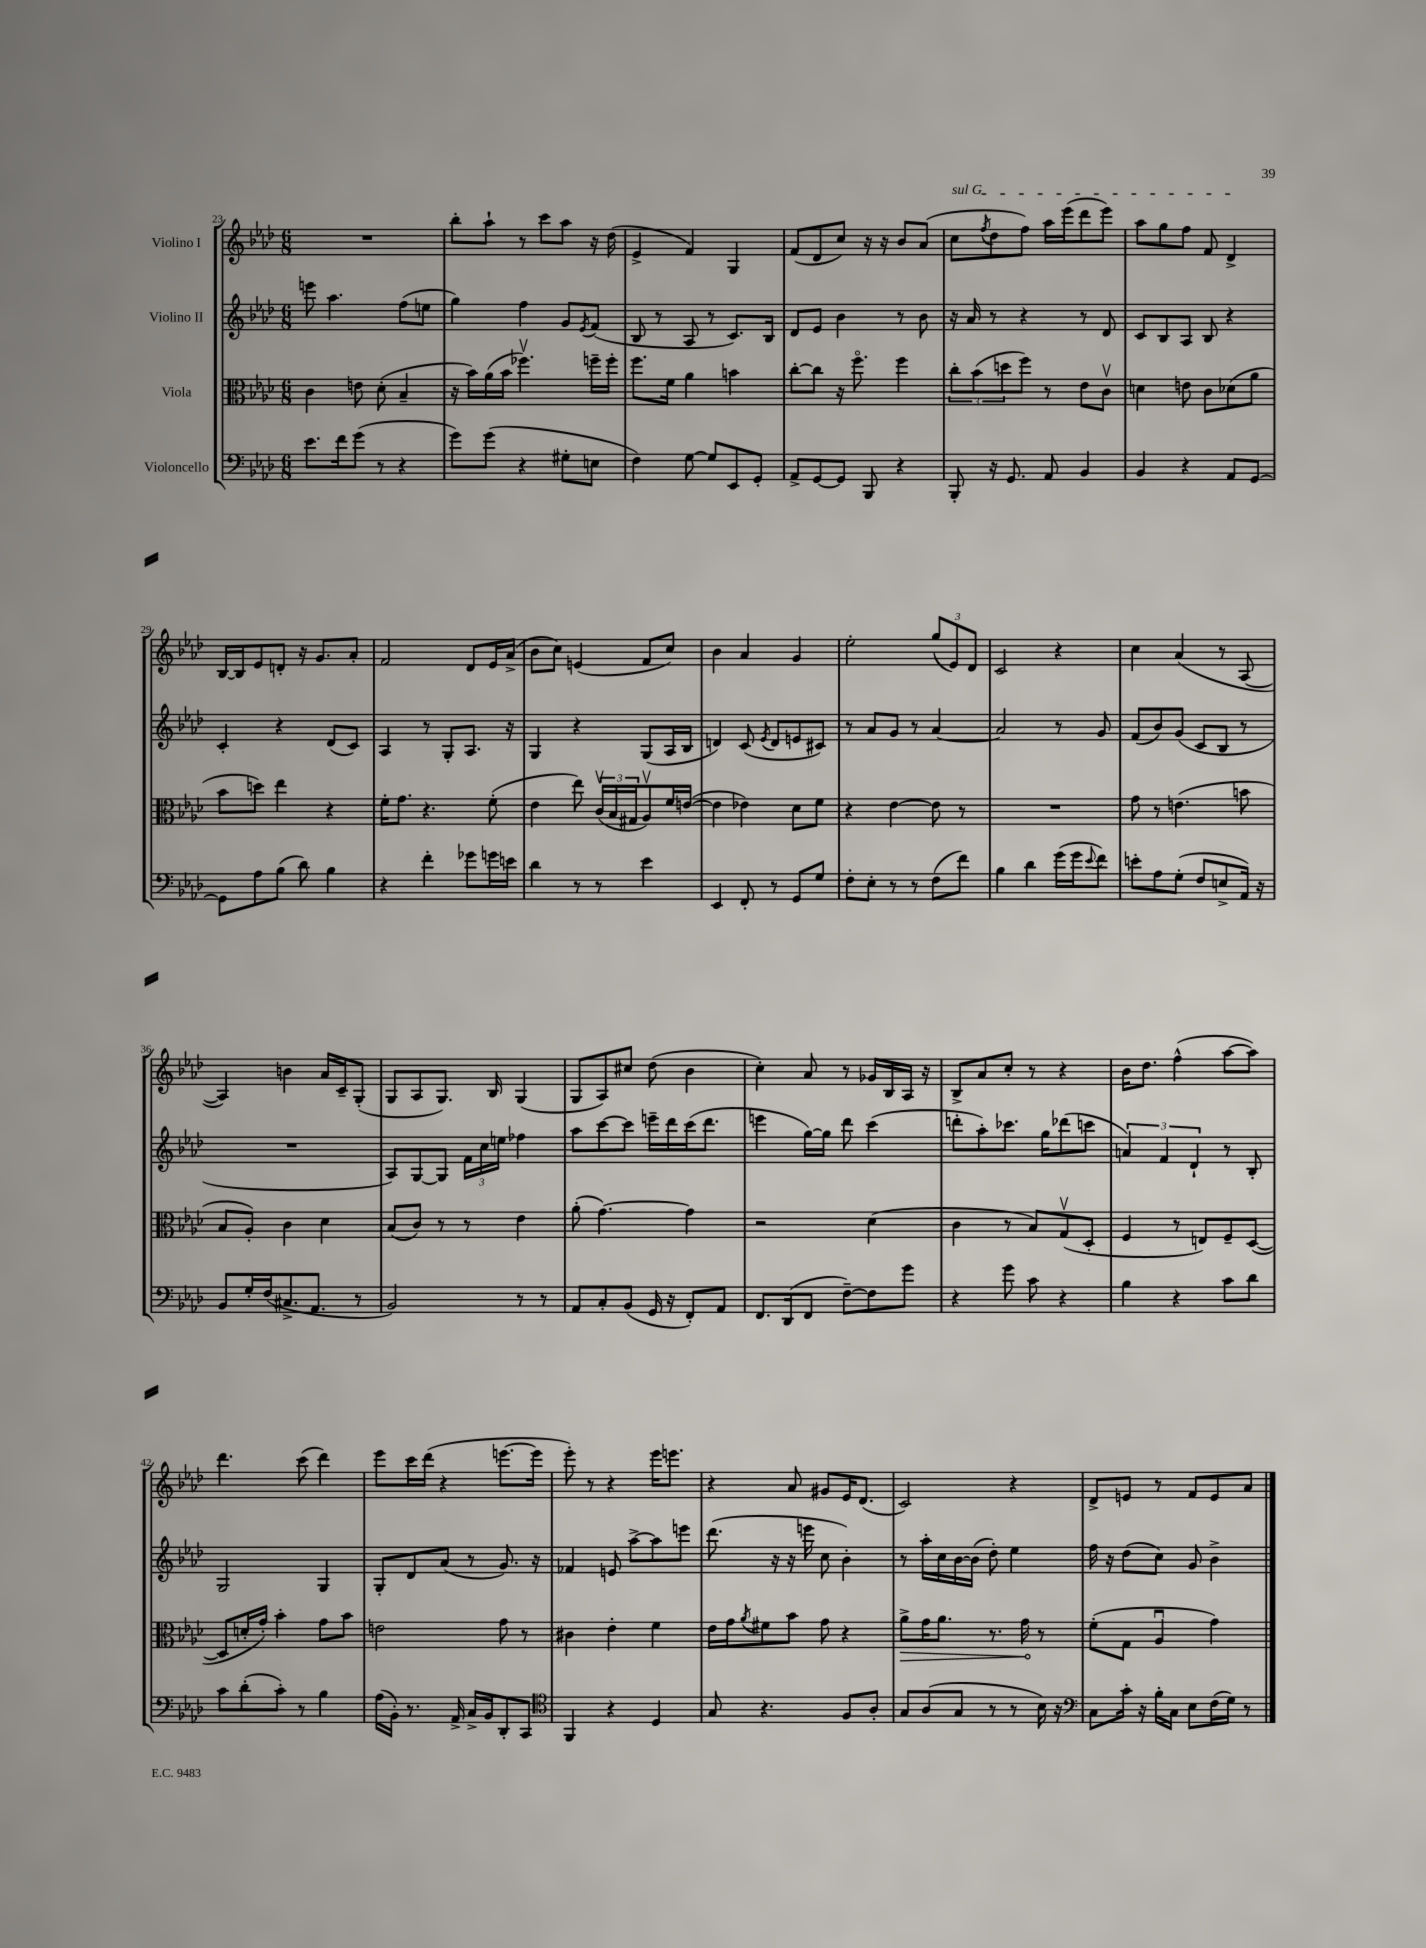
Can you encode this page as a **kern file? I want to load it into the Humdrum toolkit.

**kern	**kern	**dynam	**kern	**kern
*part4	*part3	*part3	*part2	*part1
*staff4	*staff3	*staff3	*staff2	*staff1
*I"Violoncello	*I"Viola	*	*I"Violino II	*I"Violino I
*clefF4	*clefC3	*	*clefG2	*clefG2
*k[b-e-a-d-]	*k[b-e-a-d-]	*	*k[b-e-a-d-]	*k[b-e-a-d-]
*M6/8	*M6/8	*	*M6/8	*M6/8
=23	=23	=23	=23	=23
8.e-\L	4c\	.	8eeen\	2.r
.	.	.	4.aa-\	.
16f\k	.	.	.	.
(8g\J	8en\	.	.	.
8r	(8d-'\	.	.	.
4r	4B-~/	.	(8ff\L	.
.	.	.	8een\J	.
=24	=24	=24	=24	=24
8g\L)	16r	.	4gg\)	8bb-'\L
.	16b-\LL)	.	.	.
(8g\J	(16a-\	.	.	8aa-`\J
.	16b-\JJ	.	.	.
4r	4.ff-Xv\)	.	4ff\	8r
.	.	.	.	8ccc\L
8G#X'\L	.	.	8g/L	8aa-\J
.	.	.	8qe-/	.
8En\J	16ffn~\LL	.	(8f/J	16r
.	16ff'\JJ	.	.	(16dd-\
=25	=25	=25	=25	=25
4F\)	8.ff\L	.	8B-/	4e-^/
.	.	.	8r	.
.	16f\Jk	.	.	.
[8G\	4a-\	.	8A-/	4f/)
8G/L]	.	.	8r	.
8EE-/	4bn\	.	8.c/L)	4G/
8GG'/J	.	.	.	.
.	.	.	16B-/Jk	.
=26	=26	=26	=26	=26
8AA-^/L	[8cc'\L	.	8d-/L	(8f/L
[8GG/	8cc\J]	.	8e-/J	8d-/
8GG/J]	16r	.	4b-\	8cc/J)
.	8.ff\	.	.	.
8BBB-/	.	.	.	16r
.	.	.	.	16r
4r	4ff\	.	8r	8b-/L
.	.	.	8b-\	(8a-/J
=27	=27	=27	=27	=27
!	!	!	!	!LO:TX:a:i:t=sul G
8BBB-'/	12cc'\L	.	16r	8cc\L
.	.	.	16a-/	.
.	(12b-\	.	.	.
.	.	.	.	8qff/
16r	.	.	8r	8dd-\
.	12ddn\	.	.	.
8.GG/	.	.	.	.
.	8ff\J)	.	4r	8ff\J)
8AA-/	8r	.	.	16aa-\LL
.	.	.	.	(16eee-\J
4BB-/	8e-\L	.	8r	8ddd-\
.	8cv\J	.	8d-/	8eee-\J)
=28	=28	=28	=28	=28
4BB-/	4dn\	.	8c/L	8aa-\L
.	.	.	8B-/	8gg\
4r	8en\	.	8A-/J	8ff\J
.	8c\L	.	8B-/	8f/
8AA-/L	(8d-X\	.	4r	4d-^/
[8GG/J	8a-\J	.	.	.
!!LO:LB:g=z
=29	=29	=29	=29	=29
8GG\L]	8b-\L	.	4c'/	[16B-/LL
.	.	.	.	16B-/J]
8A-\	8ddn\J)	.	.	8e-/
(8B-\J	4ee-\	.	4r	8dn'/J
8d-\)	.	.	.	16r
.	.	.	.	8.g/L
4B-\	4r	.	(8d-/L	.
.	.	.	8c/J)	8a-'/J
=30	=30	=30	=30	=30
4r	16f'\KL	.	4A-/	2f/
.	8.g\J	.	.	.
4f'\	4.r	.	8r	.
.	.	.	8G'/L	.
8g-X\L	.	.	8.A-/J	8d-/L
16gn\L	(8f'\	.	.	16e-/L
16en\JJ	.	.	16r	(16a-^/JJ
=31	=31	=31	=31	=31
4d-\	4e-\	.	4G/	8b-\L
.	.	.	.	8cc\J)
8r	8ee-\)	.	4r	(4en/
8r	(24cv/LL	.	.	.
.	24B-/	.	.	.
.	24G#X/J	.	.	.
4e-\	8A-v/)	.	(8G/L	8f/L
.	16f/L	.	16A-/L	8cc/J)
.	([16en/JJ	.	16B-/JJ	.
=32	=32	=32	=32	=32
4EE-/	4e\]	.	4dn/)	4b-\
8FF'/	4e-X\)	.	(8c/	4a-/
.	.	.	8qe-/	.
8r	.	.	8d/L	.
8GG/L	8d-\L	.	8en/	4g/
8G/J	8f\J	.	8c#X/J)	.
=33	=33	=33	=33	=33
8F'\L	4r	.	8r	2ee-'\
8E-'\J	.	.	8a-/L	.
8r	[4e-\	.	8g/J	.
8r	.	.	8r	.
(8F\L	8e-\]	.	[4a-/	(12gg/L
.	.	.	.	12e-/)
8f\J)	8r	.	.	.
.	.	.	.	12d-/J
=34	=34	=34	=34	=34
4B-\	2.r	.	2a-/]	2c/
4d-\	.	.	.	.
(16g\LL	.	.	8r	4r
16g\J	.	.	.	.
8qqe-/	.	.	.	.
8f\J)	.	.	8g/	.
=35	=35	=35	=35	=35
8en'\L	8g\	.	(8f/L	4cc\
8A-\	8r	.	8b-/)	.
(8G'\J	(4.en\	.	(8g/J	(4a-/
8F/L	.	.	8c/L	.
8En^/	.	.	8B-/J	8r
16AA-/Jk)	8bn\	.	8r	[8A-/
16r	.	.	.	.
!!LO:LB:g=z
=36	=36	=36	=36	=36
8BB-/L	8B-/L	.	2.r	4A-/])
16G'/L	8A-'/J)	.	.	.
(16F/J	.	.	.	.
8.C#X^/	4c\	.	.	4bn\
8.AA-/J	.	.	.	.
.	4d-\	.	.	16a-/LL
.	.	.	.	16c~/J
8r	.	.	.	(8G'/J
=37	=37	=37	=37	=37
2BB-/)	(8B-/L	.	8A-/L)	8G/L
.	8c/J)	.	[8G/	8A-/
.	8r	.	8G/J]	8.G/J)
.	8r	.	24f\LL	.
.	.	.	24cc\	.
.	.	.	.	16B-/
.	.	.	24een\JJ	.
8r	4e-\	.	4ff-X\	(4G/
8r	.	.	.	.
=38	=38	=38	=38	=38
8AA-/L	(8a-'\	.	8aa-\L	8G/L
8C'/	[4.g\)	.	[8ccc\	8A-/)
(8BB-/J	.	.	8ccc\J]	8cc#X/J
16GG/	.	.	16eeen~\LL	(8dd-\
16r	.	.	16ddd-\	.
8FF'/L)	4g\]	.	(16ccc\J	4b-\
.	.	.	8.ddd-\J	.
8AA-/J	.	.	.	.
=39	=39	=39	=39	=39
8.FF/L	2r	.	4eeen\	4cc'\)
(16DD-/k	.	.	.	.
8FF/J	.	.	[16gg\LL)	8a-/
.	.	.	16gg\JJ]	.
[8F~\L)	.	.	8ddd-\	8r
8F\]	(4d-\	.	(4ccc\	16g-X/LL
.	.	.	.	16B-/
8g\J	.	.	.	16A-/JJ
.	.	.	.	16r
=40	=40	=40	=40	=40
4r	4c\	.	8dddn'\L	8B-^/L
.	.	.	8aa-'\)	8a-/
8g\	8r	.	8.ccc-X\J	8cc'/J
8c\	8B-/L)	.	.	8r
.	.	.	16gg\KL	.
4r	(8Gv/	.	(8ddd-X\	4r
.	8D-'/J	.	8cccn\J	.
=41	=41	=41	=41	=41
4B-\	4F/	.	6an/)	16b-\KL
.	.	.	.	8.dd-\J
.	.	.	6f/	.
4r	8r	.	.	(4ff^^\
.	.	.	6d-`/	.
.	8En/L)	.	.	.
8c\L	8F~/	.	8r	[8aa-\L
8d-\J	([8D-/J	.	8B-'/	8aa-\J])
!!LO:LB:g=z
=42	=42	=42	=42	=42
8c\L	8D-/L]	.	2G/	4.ddd-\
(8d-'\	16dn'/L	.	.	.
.	16g'/JJ)	.	.	.
8c'\J)	4b-'\	.	.	.
8r	.	.	.	(8ccc\
4B-\	8g\L	.	4G/	4ddd-\)
.	8b-\J	.	.	.
=43	=43	=43	=43	=43
(16A-\LL	2en\	.	8G'/L	8eee-\L
16BB-'\JJ)	.	.	.	.
8.r	.	.	8d-/	16ccc\L
.	.	.	.	(16ddd-\JJ
.	.	.	(8a-/J	4r
16AA-^/	.	.	.	.
16C^/LL	.	.	8r	.
16BB-/J	.	.	.	.
8DD-'/	8g\	.	8.g/)	[8.eeen\L
8CC/J	8r	.	.	.
.	.	.	16r	16eee\Jk]
=44	=44	=44	=44	=44
*clefC4	*	*	*	*
4FF/	4c#X\	.	4f-X/	8eee-'\)
.	.	.	.	8r
4r	4e-'\	.	8en/	4r
.	.	.	[8aa-^\L	.
4D-/	4f\	.	8aa-\]	16eee-\KL
.	.	.	.	8.eeen\J
.	.	.	8eeen\J	.
=45	=45	=45	=45	=45
8G/	16e-\LL	.	(8.ddd-\	4r
.	16g\J	.	.	.
.	8qa-/	.	.	.
4.r	8f#X\	.	.	.
.	.	.	16r	.
.	8b-\J	.	16r	8a-/
.	.	.	16eeen\	.
.	8g\	.	8cc\	8g#X/L
8F/L	4r	.	4b-'\)	16e-/K
.	.	.	.	(8.d-/J
8A-'/J	.	.	.	.
=46	=46	=46	=46	=46
!	!	!LO:HP:b	!	!
8G/L	8a-^\L	>	8r	2c/)
(8A-/	16g\K	.	16aa-'\LL	.
.	8.a-\J	.	16cc\	.
8G/J	.	.	[16b-\	.
.	.	.	(16b-\JJ]	.
8r	8.r	.	8dd-'\)	.
8r	.	.	4ee-\	4r
.	16g\	.	.	.
16B-\)	8r	]	.	.
16r	.	.	.	.
=47	=47	=47	=47	=47
*clefF4	*	*	*	*
8C\L	(8f'\L	.	16ff\	8d-^/L
.	.	.	16r	.
16c'\Jk	8G\J	.	(8dd-\L	8en/J
16r	.	.	.	.
16B-'\LL	4A-u/	.	8cc\J)	8r
16C\JJ	.	.	.	.
8E-\L	.	.	8g/	8f/L
(16F\L	4g\)	.	4b-^\	8e/
16G\JJ)	.	.	.	.
8r	.	.	.	8a-/J
==	==	==	==	==
*-	*-	*-	*-	*-
